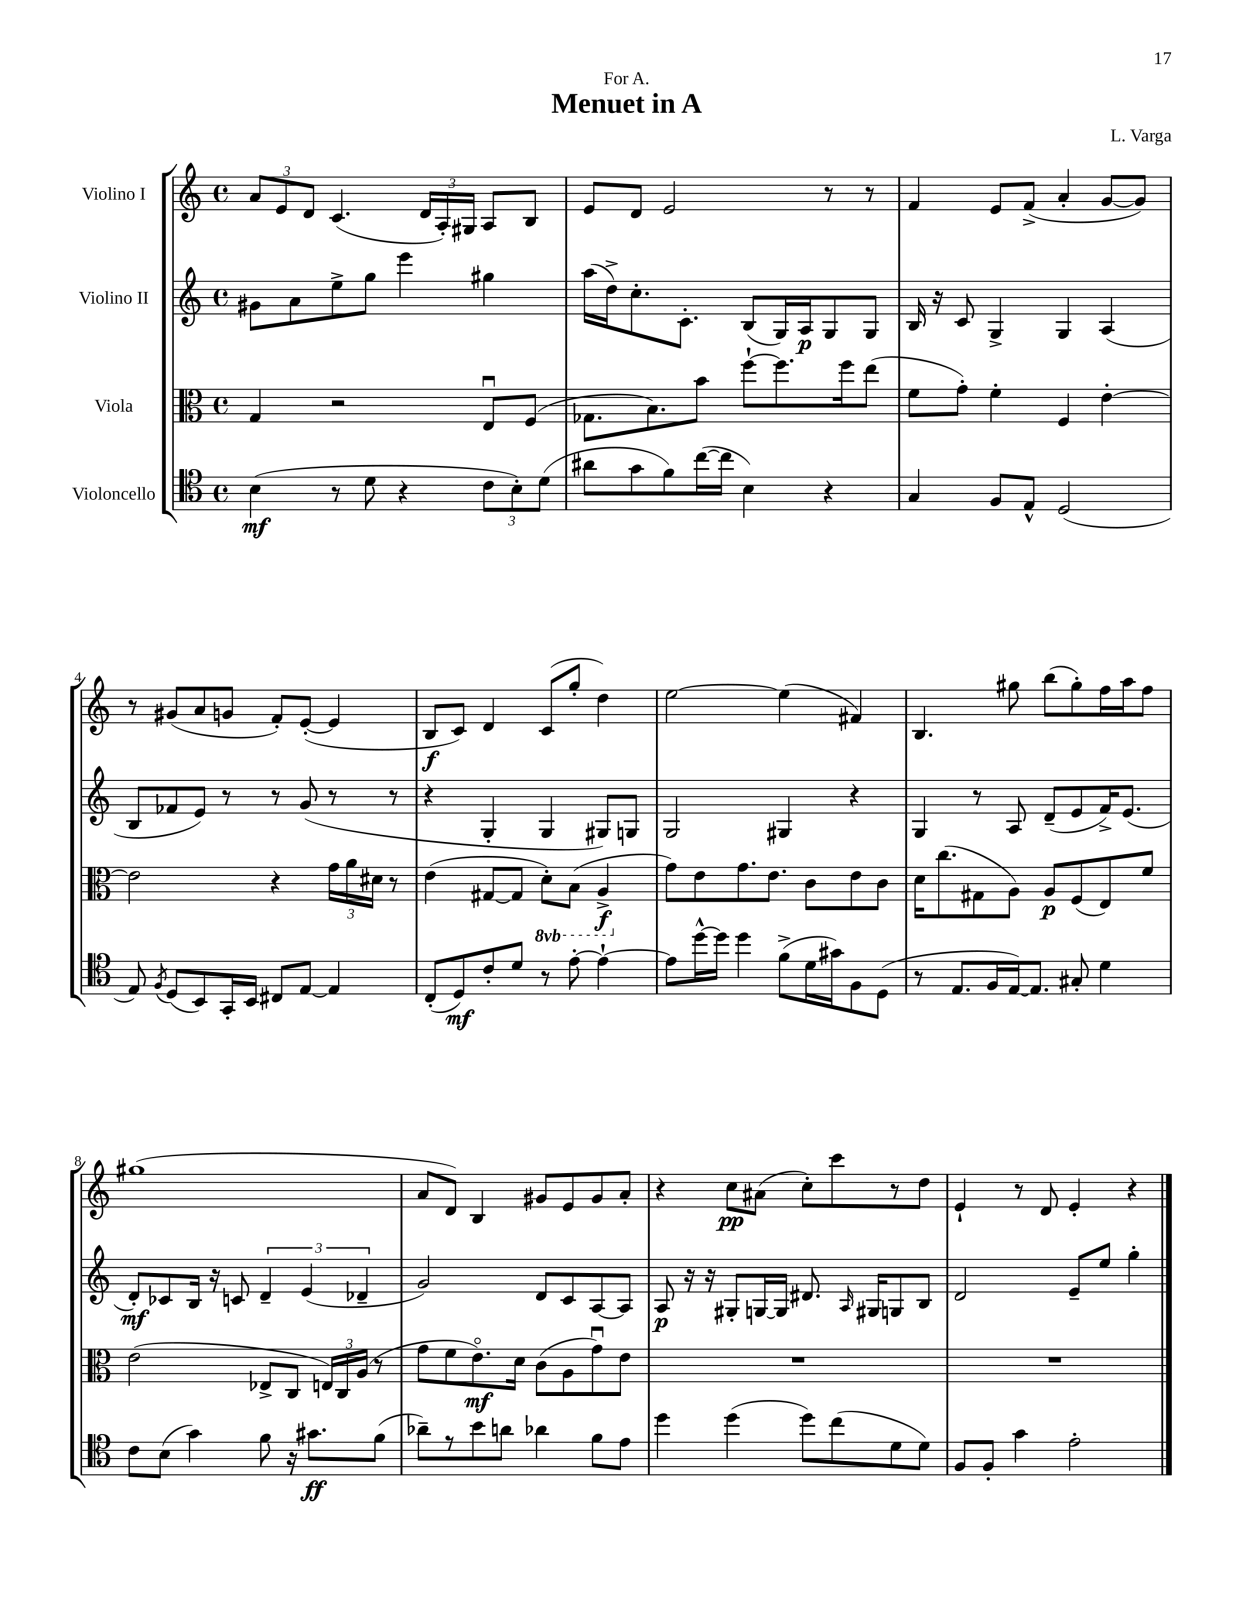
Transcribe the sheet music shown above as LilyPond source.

\header { title = "Menuet in A" composer = "L. Varga" dedication = "For A." }
<<
\new StaffGroup <<
\new Staff = "s0" \with { instrumentName = "Violino I" } {
    \clef treble \key c \major \defaultTimeSignature \time 4/4
    \autoBeamOff \tuplet 3/2 { a'8[ e'8 d'8] } c'4.( \tuplet 3/2 { d'16[ a16-.) gis16] } a8[ b8] |
    e'8[ d'8] e'2 r8 r8 |
    f'4 e'8[ f'8]->( a'4-. g'8[~ g'8]) |
    r8 gis'8[( a'8 g'8] f'8[-.) e'8]~-.( e'4 |
    b8[\f c'8]) d'4 c'8[( g''8]-. d''4) |
    e''2~ e''4( fis'4) |
    b4. gis''8 b''8[( gis''8-.) f''16 a''16 f''8] |
    gis''1( |
    a'8[ d'8]) b4 gis'8[ e'8 gis'8 a'8]-. |
    r4 c''8[\pp ais'8]( c''8[-.) c'''8 r8 d''8] |
    e'4-! r8 d'8 e'4-. r4 \bar "|." |
}
\new Staff = "s1" \with { instrumentName = "Violino II" } {
    \clef treble \key c \major \defaultTimeSignature \time 4/4
    \autoBeamOff gis'8[ a'8 e''8-> g''8] e'''4 gis''4 |
    a''16[( d''16->) c''8.-. c'8.]-. b8[( g16) a16\p g8 g8] |
    b16 r16 c'8 g4-> g4 a4( |
    b8[ fes'8 e'8]) r8 r8 g'8( r8 r8 |
    r4 g4-. g4 gis8[) g8] |
    g2 gis4 r4 |
    g4 r8 a8 d'8[--( e'8 f'16->) e'8.]( |
    d'8[-.\mf) ces'8 b16] r16 c'8 \tuplet 3/2 { d'4-- e'4( des'4-- } |
    g'2) d'8[ c'8 a8~ a8] |
    a8\p r16 r16 gis8[-. g16~ g16] dis'8. \grace { a16 } gis16[ g8 b8] |
    d'2 e'8[-- e''8] g''4-. \bar "|." |
}
\new Staff = "s2" \with { instrumentName = "Viola" } {
    \clef alto \key c \major \defaultTimeSignature \time 4/4 \set Staff.ottavationMarkups = #ottavation-simple-ordinals
    \autoBeamOff g4 r2 e8[\downbow f8]( |
    ges8.[ b8.) b'8] f''8[~-! f''8. f''16 e''8]( |
    f'8[ g'8]-.) f'4-. f4 e'4~-. |
    e'2 r4 \tuplet 3/2 { g'16[ a'16 dis'16] } r8 |
    e'4( gis8[~ gis8] \ottava #-1 d8[-.) b,8]( a,4->\f \ottava #0 |
    g'8[) e'8 g'8. e'8.] c'8[ e'8 c'8] |
    d'16[ c''8.( gis8 a8]) a8[\p f8( e8) f'8] |
    e'2( ees8[-> c8] \tuplet 3/2 { e16[) c16 a16]( } r8 |
    g'8[ f'8 e'8.\flageolet\mf) d'16] c'8[( a8 g'8\downbow) e'8] |
    R1 |
    R1 \bar "|." |
}
\new Staff = "s3" \with { instrumentName = "Violoncello" } {
    \clef tenor \key c \major \defaultTimeSignature \time 4/4
    \autoBeamOff b4\mf( r8 d'8 r4 \tuplet 3/2 { c'8[ b8-.) d'8]( } |
    ais'8[ g'8 f'8) c''16~( c''16] b4) r4 |
    g4 f8[ e8]-^ d2( |
    e8) \acciaccatura { f8 } d8[( b,8) g,16-. b,16] cis8[ e8]~ e4 |
    c8[-.( d8\mf) c'8-. d'8] r8 e'8~-. e'4~-! |
    e'8[ d''16~-^ d''16] d''4 f'8[->( d'16 gis'16) f8 d8]( |
    r8 e8.[ f16 e16~) e8.] gis8-. d'4 |
    c'8[ b8]( g'4) f'8 r16 gis'8.[\ff f'8]( |
    aes'8[--) r8 b'8 a'8] aes'4 f'8[ e'8] |
    d''4 d''4( d''8[) c''8( d'8 d'8]) |
    f8[ f8]-. g'4 e'2-. \bar "|." |
}
>>
>>
